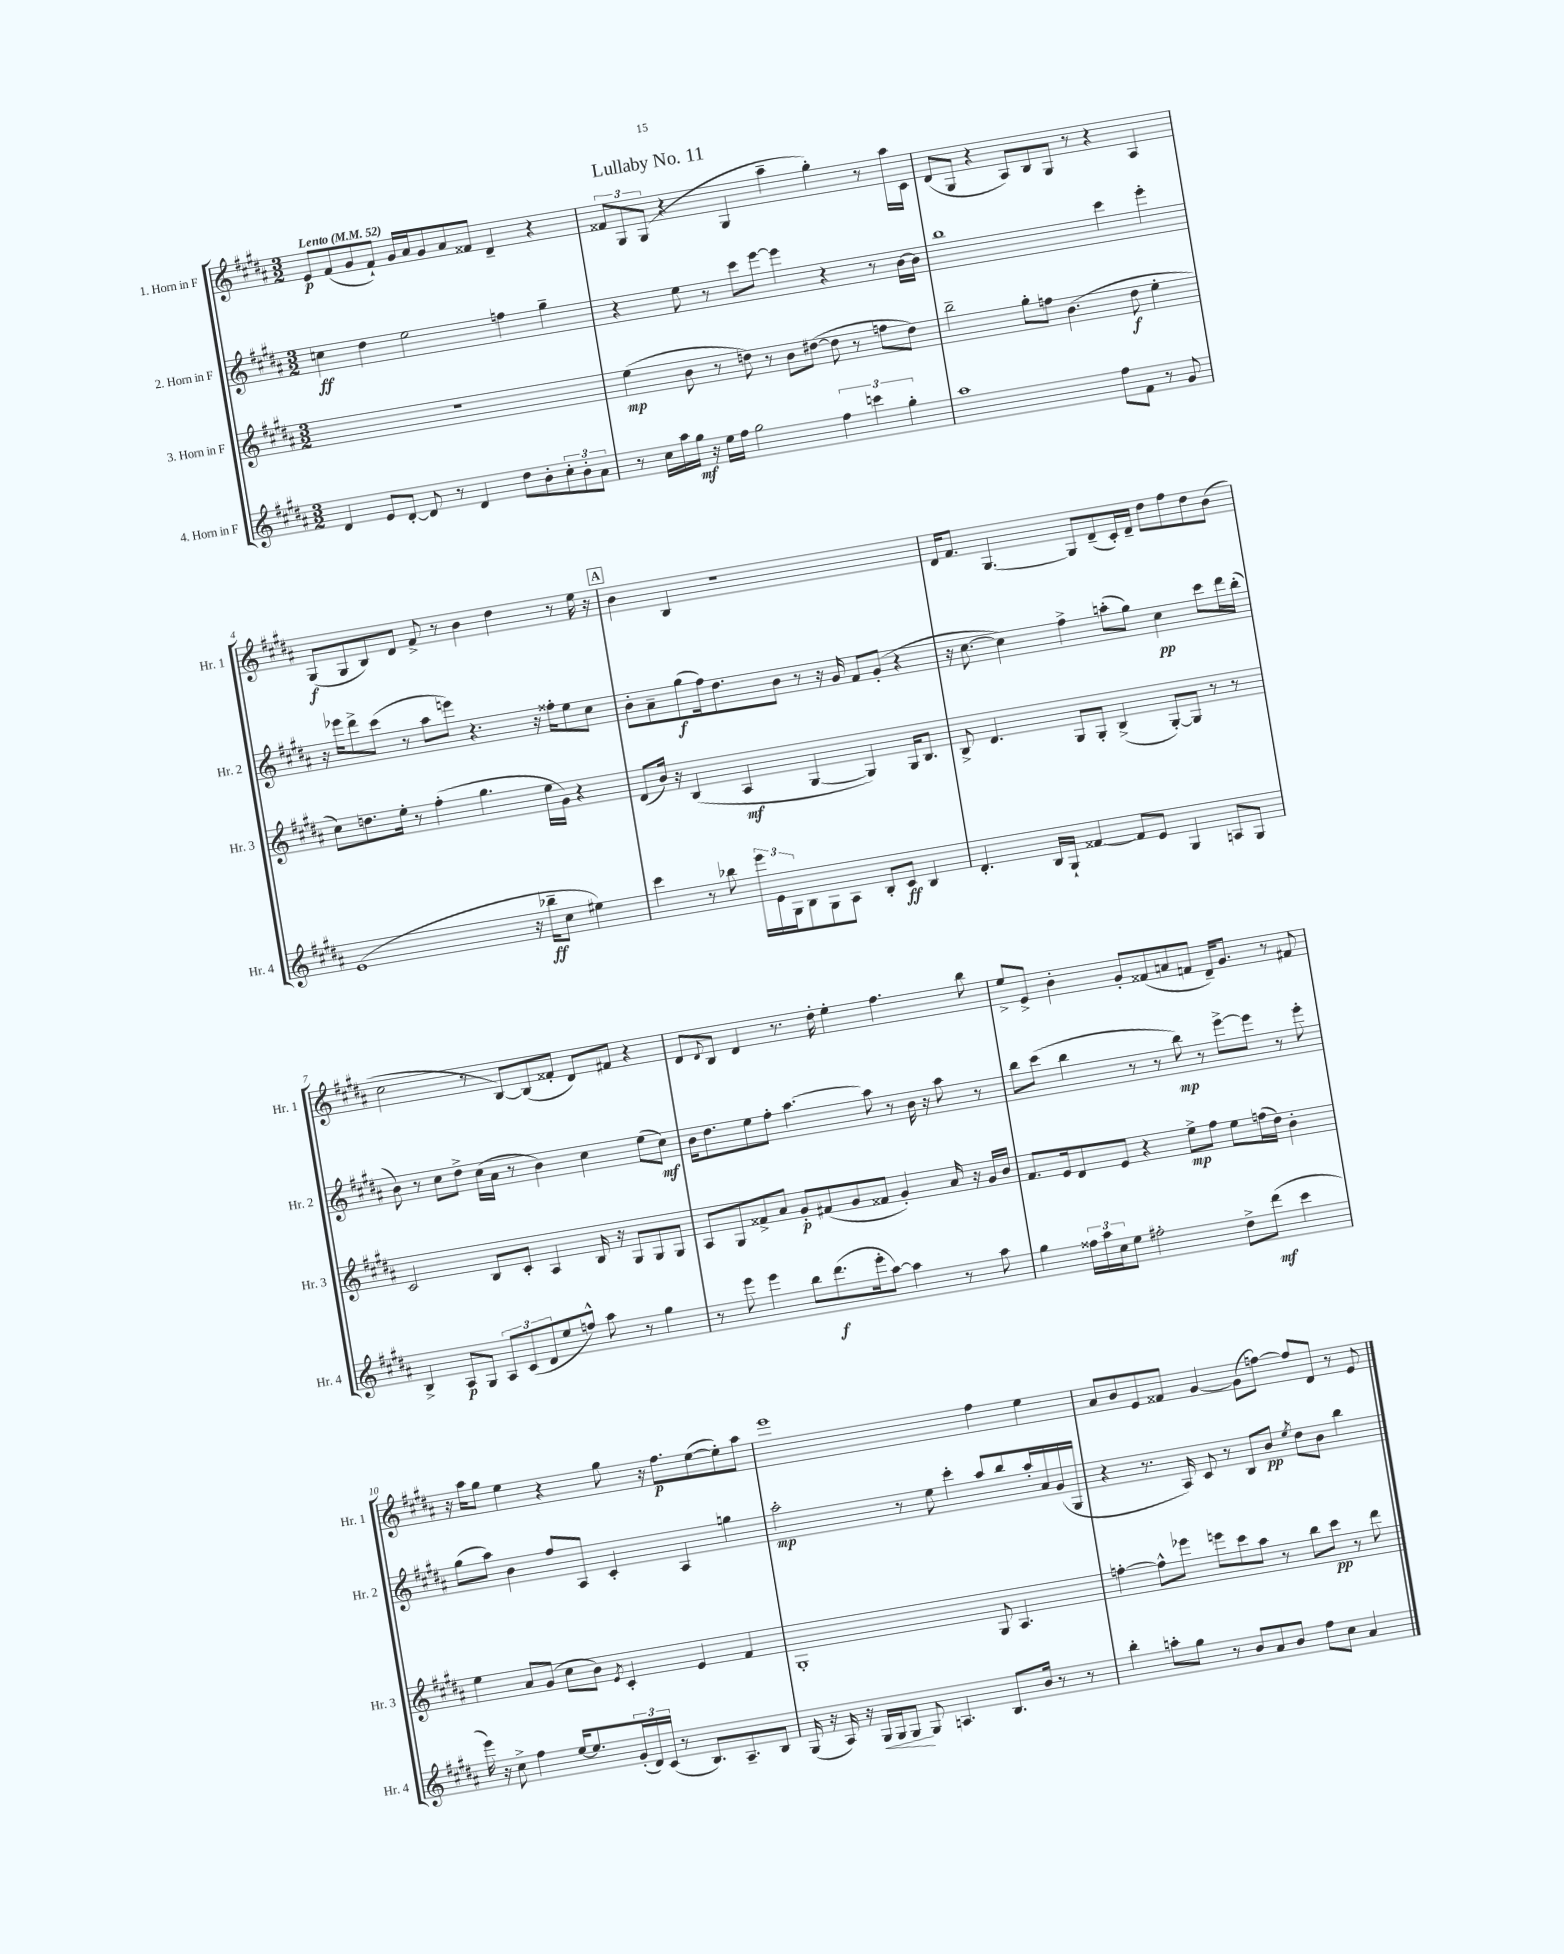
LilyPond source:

\header { title = "Lullaby No. 11" }
<<
\new StaffGroup <<
\new Staff = "s0" \with { instrumentName = "1. Horn in F" shortInstrumentName = "Hr. 1" } {
    \clef treble \key b \major \numericTimeSignature \time 3/2 \tempo "Lento" 4 = 52
    e'8\p fis'8( gis'8 fis'8-!) gis'16 ais'16 gis'8 ais'8 fisis'8 dis'4-- r4 |
    \tuplet 3/2 { fisis'8 gis8 gis8( } r4 gis4 ais''4-- gis''4-.) r8 ais''16 cis'16 |
    dis'8( gis8 r4 ais8) b8 gis8 r8 r4 ais4 |
    gis8\f( gis8 b8) dis'8 fis'8-> r8 b'4 dis''4 r8 e''16 r16 |
    \mark \markup { \box "A" } b'4 b4 r1 |
    dis'16 fis'8. gis4.~ gis8 dis'8--( cis'16-.) dis'16-- dis''8 fis''8 dis''8 b'8( |
    cis''2 r8 b8~) b8( fisis'8-. dis'8) fis'8 r4 |
    dis'8 \appoggiatura { dis'8 } b8 dis'4 r8. dis''16-. e''4-. fis''4. b''8 |
    e''8-> e'8-> b'4-. gis'8-. fisis'8( a'8 f'8 dis'16--) gis'8. r8 fis'8 |
    r16 ais''16 gis''8 e''4 r4 gis''8 r16 fis''8.\p e''8~( e''8-.) ais''8 |
    e'''1 fis''4 e''4 |
    ais'8 b'8 e'8 fisis'8 gis'4~ gis'8( f''8~) f''8 dis'8 r8 e'8 \bar "|." |
}
\new Staff = "s1" \with { instrumentName = "2. Horn in F" shortInstrumentName = "Hr. 2" } {
    \clef treble \key b \major \numericTimeSignature \time 3/2
    c''4\ff dis''4 e''2 f''4 gis''4-- |
    r4 e''8 r8 cis'''8 e'''8~ e'''4 r4 r8 b'16~ b'16 |
    b''1 cis'''4 e'''4-. |
    r16 ees'''16 dis'''8-> cis'''8( r8 ais''8 e'''8) r4. r16 fisis''16-. e''8 cis''8 |
    \mark \markup { \box "A" } b'8-. ais'8-- gis''8\f( fis''16) dis''8. b'8 r8 r16 gis'16 fis'8 gis'8-.( r4 |
    r16 cis''8.~ cis''4) fis''4-> a''8-.( gis''8) cis''4\pp cis'''8 dis'''16 b''16-.( |
    b'8) r8 cis''8 dis''8-> cis''16( ais'16 r8 b'4) cis''4 e''8( cis''8\mf) |
    b'16 dis''8. e''8 fis''8-. ais''4.~ ais''8 r8 b'16 r16 ais''8 r8 |
    b''8 cis'''8( b''4 r8 r8 b''8\mp) r8 e'''8~-> e'''8 r8 e'''8-. |
    gis''8( ais''8) b'4 fis''8 ais8 cis'4-. ais4 g''4 |
    ais''2-.\mp r8 e''8 cis'''4-. ais''8 b''8 ais''16-. ais'16 gis'16( gis16 |
    r4 r8. ais16) cis'8 r8 b8 b'8\pp \acciaccatura { e''8 } dis''8 b'8 b''4 \bar "|." |
}
\new Staff = "s2" \with { instrumentName = "3. Horn in F" shortInstrumentName = "Hr. 3" } {
    \clef treble \key b \major \numericTimeSignature \time 3/2
    R1. |
    e''4\mp( b'8 r8 d''8) r8 b'8 dis''8~( dis''8 r8 f''8 dis''8) |
    b''2-- gis''8-. f''8 b'4.( dis''8\f e''4-. |
    cis''8) d''8. e''16-. r8 fis''4-.( gis''4. e''16 gis'16) r4 |
    \mark \markup { \box "A" } dis'8( b'16) r16 b4( ais4\mf gis4~ gis4) gis16 b8. |
    b8-> dis'4. gis8 gis8-. b4->( gis8~-.) gis8 r8 r8 |
    cis'2 b8 cis'8-. ais4 b16 r16 gis8 gis8 gis8 |
    ais8 gis8 fisis'8-> ais'8 gis'8-.\p fis'8( gis'8 fisis'8 gis'4-.) ais'16 r16 gis'16 b'16 |
    fis'8. e'16 dis'8 e'8 r4 e''8->\mp fis''8 e''8 f''16( dis''16) b'4-. |
    e''4 ais'8 gis'8( cis''8 b'8) \acciaccatura { e'8 } cis'4-. e'4 fis'4 |
    gis1-. gis8 ais4. |
    f''4~-. f''8-^ ees'''8 e'''8 cis'''8 ais''8 r8 b''8 cis'''8\pp r8 dis'''8 \bar "|." |
}
\new Staff = "s3" \with { instrumentName = "4. Horn in F" shortInstrumentName = "Hr. 4" } {
    \clef treble \key b \major \numericTimeSignature \time 3/2
    dis'4 e'8 dis'8~-. dis'8 r8 dis'4 dis''8 b'8-. \tuplet 3/2 { cis''8-. b'8-. ais'8 } |
    r8 cis''16 ais''16 gis''16\mf r16 e''16 fis''16 gis''2 \tuplet 3/2 { fis''4 c'''4 gis''4-. } |
    ais''1 fis''8 fis'8 r8 gis'8 |
    e'1( r16 bes''16--\ff cis''8 eis''4) |
    \mark \markup { \box "A" } cis'''4 r8 bes''8 \tuplet 3/2 { e'''16 e'16 gis16 } b8 gis8 ais8 b8-. cis'8\ff b4 |
    dis'4.-. b16 gis16-! fisis'4~ fisis'8 e'8 gis4 a8 gis8 |
    b4-> ais8\p gis8 \tuplet 3/2 { ais8 cis'8( dis'8 } e''8 f''8-^) ais''8 r8 gis''4 |
    r8 e'''8 e'''4 b''8 dis'''8.\f( e'''16-. ais''8~) ais''4 r8 ais''8 |
    gis''4 \tuplet 3/2 { fisis''16 ais''16 cis''16 } e''8 fis''2-. dis''8-> dis'''8\mf( cis'''4 |
    e'''16) r16 cis''8-> fis''4 e''16~ e''8. \tuplet 3/2 { gis'16-.( dis'16) cis'16( } r8 b8.) ais8.-- b8 |
    gis16( r16 ais16) r16 gis16\< gis16 gis8\! gis8 a4. b8. b'16 r8 r8 |
    b''4-. a''8-. gis''8 r8 b'8 ais'8 b'8 fis''8 cis''8 ais'4 \bar "|." |
}
>>
>>
